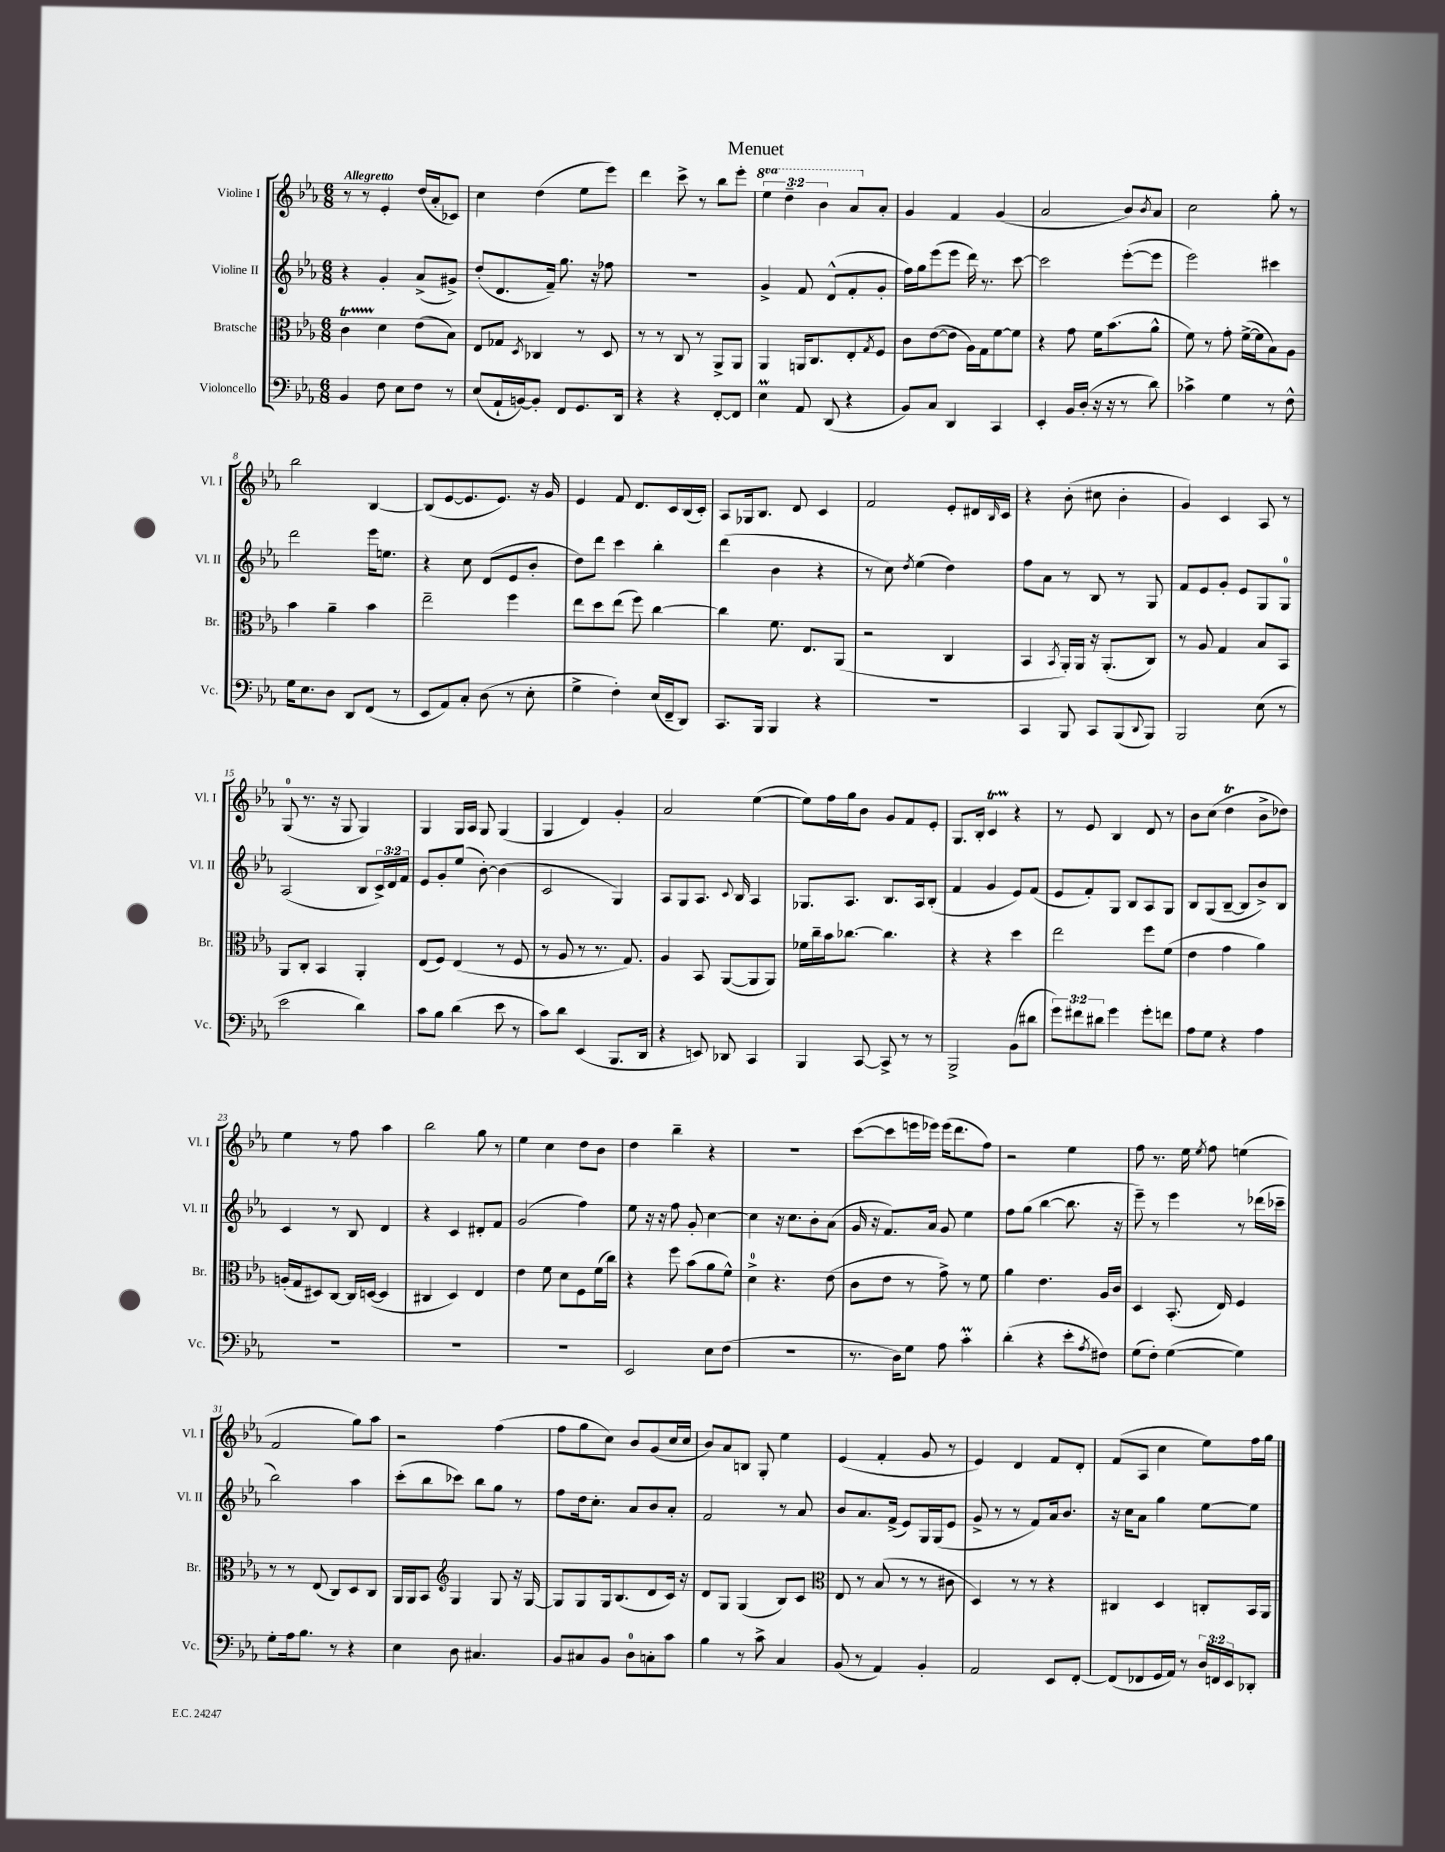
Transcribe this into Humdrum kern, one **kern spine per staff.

**kern	**kern	**kern	**kern
*staff4	*staff3	*staff2	*staff1
*clefF4	*clefC3	*clefG2	*clefG2
*k[b-e-a-]	*k[b-e-a-]	*k[b-e-a-]	*k[b-e-a-]
*M6/8	*M6/8	*M6/8	*M6/8
4BB-	4c	4r	8r
.	.	.	8r
8F	4d	4g'	4e-'
8E-	.	.	.
8F	(8e-	(8a-^	(16dd
.	.	.	16a-'
8r	8B-)	8g#^)	8c-)
=	=	=	=
(8E-	8E-	(8dd'	4cc
16AA-`	8G-	8.d	.
[16BB)	.	.	.
.	8qD	.	.
8BB']	4C-	.	(4dd
.	.	16f~)	.
8FF	.	8.gg	.
8.GG	8r	.	8ee-
.	.	16r	.
.	8D	8ff-	8eee-)
16DD	.	.	.
=	=	=	=
4r	8r	2.r	4ddd
.	8r	.	.
4r	8C	.	8ccc^
.	8r	.	8r
[8FF'	8AA-^	.	8bb-
8FF]	8AA-	.	8eee-'
=	=	=	=
4E-	4AA-	4g^	6eee-
.	.	.	6ddd~
8AA-	16AA	8f	.
.	8.C	.	.
.	.	.	6bb-
(8DD	.	(8d^^	.
4r	8E-'	8f'	8aa-
.	8qG	.	.
.	8F	8g'	8a-'
=	=	=	=
8BB-)	8c	16ff)	4g
.	.	16gg	.
8C	([8e-	(8eee-	.
4DD	8e-]	8eee-	4f
.	16A-)	16ddd)	.
.	16G	8.r	.
4CC	[8f	.	(4g
.	8f]	[8ccc	.
=	=	=	=
4EE-'	4r	2ccc]	2a-
16BB-	8g	.	.
(16D'	.	.	.
16r	16f	.	.
16r	(8.b-	.	.
8r	.	([8eee-'	8b-)
.	.	.	8qb-
8d)	8a-^^	8eee-]	8a-
=	=	=	=
4c-^	8f)	2eee-)	2cc
.	8r	.	.
4G	8g'	.	.
.	([16f^	.	.
.	16f]	.	.
8r	8B-)	4ccc#	8gg'
8F^^	8A-	.	8r
=	=	=	=
16G	4b-	2ddd	2bb-
8.E-	.	.	.
8D	4a-~	.	.
8DD	.	.	.
(8FF	4b-	16eee-	[4B-
.	.	8.ee	.
8r	.	.	.
=	=	=	=
8EE-	2ee-~	4r	(8B-]
8AA-)	.	.	[8e-
8C'	.	8cc	8.e-]
(8D	.	(8d	.
.	.	.	8.e-)
8r	4ff	8e-	.
8E-'	.	8b-'	16r
.	.	.	16g
=	=	=	=
4G^	8ee-	8dd)	4e-
.	8dd	8ddd	.
4F')	(8ee-	4ccc	8f
.	8ff)	.	8.d
(16E-	[4cc	4bb-'	.
16FF~	.	.	16c
8DD)	.	.	(16B-
.	.	.	16c')
=	=	=	=
8.CC	4cc]	(4ddd	8A-
.	.	.	16G-
16BBB-	.	.	8.B-
4BBB-	8.f	4b-	.
.	.	.	8d
.	8.E-	.	.
4r	.	4r	4c
.	(8AA-	.	.
=	=	=	=
2.r	2r	8r	2f
.	.	8cc)	.
.	.	8qdd	.
.	.	(4ee-	.
.	4C	4dd)	8e-'
.	.	.	16d#
.	.	.	16qqB-
.	.	.	16c
=	=	=	=
4CC	4BB-	8ff	4r
.	.	8a-	.
.	8qBB-	.	.
8BBB-	16AA-')	8r	(8b-'
.	16AA-	.	.
8CC	16r	8B-	8cc#
.	(8.AA-'	.	.
(8BBB-	.	8r	4b-'
8qqDD	.	.	.
8BBB-)	8C)	8G	.
=	=	=	=
2BBB-	8r	8f	4g)
.	8A-	8e-	.
.	4G	8g'	4c
.	.	8e-	.
(8E-	8B-	8G	8A-
8r	8BB-	8G	8r
=	=	=	=
2e-	8AA-	(2A-	(8G
.	8C'	.	8.r
.	4BB-	.	.
.	.	.	16r
.	.	.	8G
4d)	4AA-'	8B-	4G)
.	.	24c^)	.
.	.	24d	.
.	.	24f	.
=	=	=	=
8c	(8E-	8e-	4G
8B-	8F)	8g'	.
(4d	(4E-	(8ee-	16G
.	.	.	16A-
.	.	[8b-')	8G
8e-	8r	(4b-]	(4G
8r	8F	.	.
=	=	=	=
8c)	8r	2c	4G
8d	8A-	.	.
(4EE-	8r	.	4d)
.	8.r	.	.
8.BBB-	.	4G)	4g'
.	8.G)	.	.
16DD	.	.	.
=	=	=	=
4r	4A-	8A-	2a-
.	.	8G	.
8EE)	8BB-	8.A-	.
8DD-	([8AA-	.	.
.	.	8qqc	.
.	.	16B-	.
4CC	8AA-]	4A-	([4ee-
.	8AA-)	.	.
=	=	=	=
4BBB-	16f-	8.G-	8ee-])
.	16cc~	.	.
.	16b-	.	16ff
.	[8.cc-	8.A-	16gg
[8CC	.	.	8b-
8CC^]	4.cc-]	8.B-	8g
8r	.	.	8f
.	.	16A-	.
8r	.	(8B-'	8e-'
=	=	=	=
2BBB-^	4r	4f	8.G
.	.	.	16B-'
.	4r	4g	4c
(8BB-	4dd	8e-)	4r
8d#	.	(8f	.
=	=	=	=
12g)	2ee-	8e-	8r
12f#	.	.	.
.	.	8f')	8e-
12d#	.	.	.
4g	.	8G	4B-
.	.	8B-	.
8g'	8ff	8A-	8d
8f	(8f	8G	8r
=	=	=	=
8A-	4e-	8B-	8b-
8G	.	(8G	(8cc
4r	4g	[8B-~	4dd
.	.	8B-]	.
4A-	4a-)	8b-^)	8b-^
.	.	8B-	8dd-)
=	=	=	=
2.r	(16A'	4c	4ee-
.	16G	.	.
.	8D#)	.	.
.	[8C	8r	8r
.	16C]	8B-	8ff
.	([16D	.	.
.	4D]	4d	4aa-
=	=	=	=
2.r	4C#	4r	2bb-
.	4D)	4c	.
.	4E-	8d#'	8gg
.	.	8f	8r
=	=	=	=
2.r	4e-	(2g	4ee-
.	8f	.	4cc
.	8d	.	.
.	8F	4ff)	8dd
.	(16f	.	8b-
.	16cc)	.	.
=	=	=	=
2EE-	4r	8ee-	4dd
.	.	16r	.
.	.	16r	.
.	8ff	8ff	4bb-~
.	(8b-	8g'	.
8E-	8a-	[4cc	4r
(8F	8f^^)	.	.
=	=	=	=
2.r	4d^	4cc]	2.r
.	4.r	16r	.
.	.	8.cc	.
.	.	8b-'	.
.	(8e-	(8a-	.
=	=	=	=
8.r	8c	16g	([8ccc
.	.	16r	.
.	8e-	8.f)	8ccc]
16D)	.	.	.
8G	8r	.	16eee
.	.	16a-	16eee-)
8A-	8g^)	8g	(16eee-
.	.	.	8.ddd
4c'	8r	4ee-	.
.	8f	.	8ff)
=	=	=	=
(4d'	4a-	8ff	2r
.	.	(8gg	.
4r	4.e-	[4bb-	.
8e-'	.	8.bb-]	4ee-
8qA-	.	.	.
8F#)	16A-	.	.
.	16c	16r	.
=	=	=	=
(8G	4D	8eee-~)	8ff
8F')	.	8r	8.r
([4G	(8.BB-'	4eee-	.
.	.	.	16ee-
.	.	.	8qee-
.	.	.	8ff
.	16E-)	.	.
4G])	4F	8r	(4ee
.	.	(16ddd-	.
.	.	16ccc-~	.
=	=	=	=
8G'	8r	2bb-)	2f
16A-	8r	.	.
8.B-	.	.	.
.	(8E-	.	.
8r	8C)	.	.
4r	8D	4aa-	8gg)
.	8C	.	8aa-
=	=	=	=
4E-	16AA-	(8ccc'	2r
.	16AA-	.	.
.	8BB-	8bb-	.
*	*clefG2	*	*
8D	4G	8ccc-)	.
4.C#	.	8bb-	.
.	8G	8gg	(4ff
.	16r	8r	.
.	[16G	.	.
=	=	=	=
8BB-	8G]	8ff	8ff
8C#	8G	16dd	8gg
.	.	8.cc'	.
8BB-	16G	.	8cc)
.	(8.B-	.	.
8D	.	8a-	8b-
8C'	8d	8b-	(8g
8c	16c)	8a-'	16cc
.	16r	.	16cc
=	=	=	=
4B-	8d	2f	8b-)
.	8G	.	8a-
8r	(4G	.	8B
8c^	.	.	8G'
4C	8B-)	8r	4ee-
.	8c	8a-	.
=	=	=	=
*	*clefC3	*	*
(8BB-	8E-	8b-	(4e-
8r	8r	8.a-	.
4AA-)	(8B-	.	4f'
.	.	(16f^	.
.	8r	8e-)	.
4BB-'	8r	16G	8g
.	.	(16G	.
.	8c#	8e-	8r
=	=	=	=
2AA-	4D)	8g^	4e-)
.	.	8r	.
.	8r	8r	4d
.	8r	8f)	.
8EE-	4r	16a-	8f
.	.	8.b-	.
[8FF'	.	.	8d'
=	=	=	=
(8FF]	4C#	16r	(8f
.	.	16cc	.
8FF-	.	8a-	8A-
16GG	4D	4gg	4cc
16AA-)	.	.	.
8r	.	.	.
24D	8C'	[8ee-	8ee-)
24FF	.	.	.
24EE-	.	.	.
8DD-'	16BB-	8ee-]	16ff
.	16AA-	.	16gg
==	==	==	==
*-	*-	*-	*-
